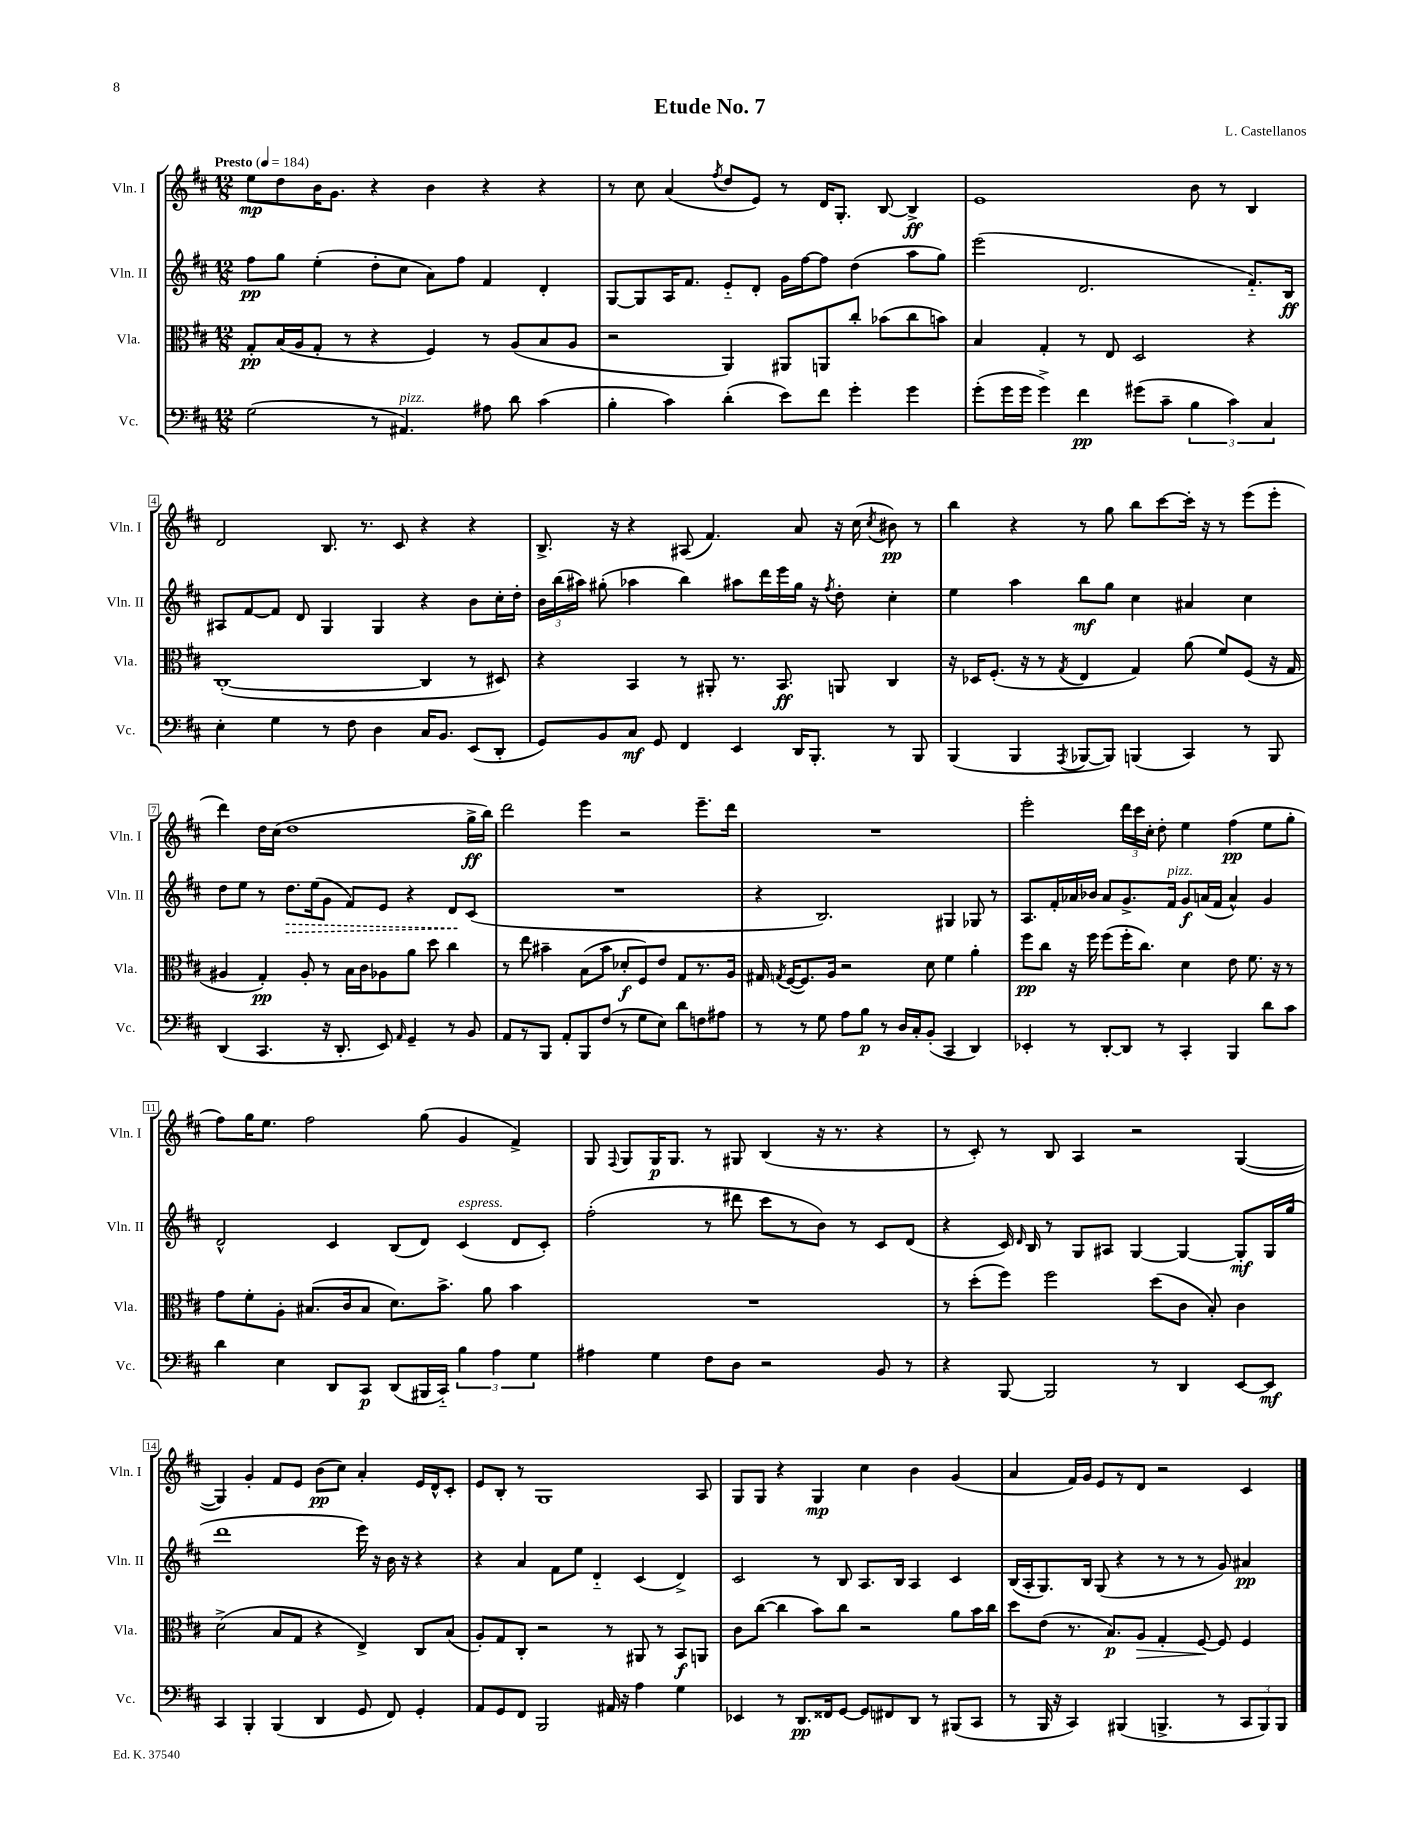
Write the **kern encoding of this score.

**kern	**dynam	**kern	**dynam	**kern	**dynam	**kern	**dynam
*part4	*part4	*part3	*part3	*part2	*part2	*part1	*part1
*staff4	*staff4	*staff3	*staff3	*staff2	*staff2	*staff1	*staff1
*I"Vc.	*	*I"Vla.	*	*I"Vln. II	*	*I"Vln. I	*
*I'Vc.	*	*I'Vla.	*	*I'Vln. II	*	*I'Vln. I	*
*clefF4	*	*clefC3	*	*clefG2	*	*clefG2	*
*k[f#c#]	*	*k[f#c#]	*	*k[f#c#]	*	*k[f#c#]	*
*M12/8	*	*M12/8	*	*M12/8	*	*M12/8	*
*MM184	*	*MM184	*	*MM184	*	*MM184	*
=1	=1	=1	=1	=1	=1	=1	=1
!	!	!	!	!	!	!LO:TX:a:B:t=Presto	!
(2G\	.	8G'/L	pp	8ff#\L	pp	8ee\L	mp
.	.	(16B/L	.	8gg\J	.	8dd\	.
.	.	16A/J	.	.	.	.	.
.	.	8G'/J	.	(4ee'\	.	16b\K	.
.	.	.	.	.	.	8.g\J	.
.	.	8r	.	.	.	.	.
8r	.	4r	.	8dd'\L	.	4r	.
!LO:TX:a:i:t=pizz.	!	!	!	!	!	!	!
4.AA#X/)	.	.	.	8cc#\J	.	.	.
.	.	4F#/)	.	8a\L)	.	4b\	.
.	.	.	.	8ff#\J	.	.	.
8A#X\	.	8r	.	4f#/	.	4r	.
8d\	.	(8A/L	.	.	.	.	.
(4c#\	.	8B/	.	4d'/	.	4r	.
.	.	8A/J	.	.	.	.	.
=2	=2	=2	=2	=2	=2	=2	=2
4B'\	.	2r	.	[8G/L	.	8r	.
.	.	.	.	8G/]	.	8cc#\	.
4c#\)	.	.	.	16A/K	.	(4a/	.
.	.	.	.	8.f#/J	.	.	.
.	.	.	.	.	.	8qff#/	.
(4d'\	.	4AA/)	.	8e/L	.	8dd/L	.
.	.	.	.	8d'/J	.	8e/J)	.
8e\L)	.	8AA#X/L	.	16g\LL	.	8r	.
.	.	.	.	[16ff#\J	.	.	.
8f#\J	.	8AAn/	.	8ff#\J]	.	16d/KL	.
.	.	.	.	.	.	8.G'/J	.
4g'\	.	8cc#'/J	.	(4dd\	.	.	.
.	.	(8b-X\L	.	.	.	[8B/	.
4g\	.	8cc#\	.	8aa\L	.	4B^/]	ff
.	.	8bn\J)	.	8gg\J)	.	.	.
=3	=3	=3	=3	=3	=3	=3	=3
(8g'\L	.	4B/	.	(2eee\	.	1e	.
16g\L	.	.	.	.	.	.	.
16g\JJ	.	.	.	.	.	.	.
4g^\)	.	4G'/	.	.	.	.	.
4f#\	pp	8r	.	2.d/	.	.	.
.	.	8E/	.	.	.	.	.
(8g#X\L	.	2D/	.	.	.	.	.
8c#~\J	.	.	.	.	.	.	.
6B\	.	.	.	.	.	8b\	.
.	.	.	.	.	.	8r	.
6c#\)	.	.	.	.	.	.	.
.	.	4r	.	8.f#/L)	.	4B/	.
6C#/	.	.	.	.	.	.	.
.	.	.	.	16B/Jk	ff	.	.
!!LO:LB:g=z
=4	=4	=4	=4	=4	=4	=4	=4
4E'\	.	([1C#'	.	8A#X/L	.	2d/	.
.	.	.	.	[8f#/	.	.	.
4G\	.	.	.	8f#/J]	.	.	.
.	.	.	.	8d/	.	.	.
8r	.	.	.	4G/	.	8.B/	.
8F#\	.	.	.	.	.	.	.
.	.	.	.	.	.	8.r	.
4D\	.	.	.	4G/	.	.	.
.	.	.	.	.	.	8c#/	.
16C#/KL	.	4C#/]	.	4r	.	4r	.
8.BB/J	.	.	.	.	.	.	.
(8EE/L	.	8r	.	8b\L	.	4r	.
8DD'/J	.	8D#X/)	.	16cc#'\L	.	.	.
.	.	.	.	16dd'\JJ	.	.	.
=5	=5	=5	=5	=5	=5	=5	=5
8GG/L)	.	4r	.	24b\LL	.	8.B^/	.
.	.	.	.	(24bb\	.	.	.
.	.	.	.	24aa#X\JJ)	.	.	.
8BB/	.	.	.	(8gg#X'\	.	.	.
.	.	.	.	.	.	16r	.
8C#/J	mf	4BB/	.	4aa-X\	.	4r	.
8GG/	.	.	.	.	.	.	.
4FF#/	.	8r	.	4bb\)	.	(8A#X/	.
.	.	8AA#X'/	.	.	.	4.f#/)	.
4EE/	.	8.r	.	8aa#X\L	.	.	.
.	.	.	.	16ddd\L	.	.	.
.	.	8.BB/	ff	16eee\	.	.	.
16DD/KL	.	.	.	16gg#\JJ	.	8a/	.
8.BBB'/J	.	.	.	16r	.	.	.
.	.	.	.	8qff#/	.	.	.
.	.	8AAn/	.	8dd'\	.	16r	.
.	.	.	.	.	.	(16cc#\	.
.	.	.	.	.	.	8qcc#/	.
8r	.	4C#/	.	4cc#'\	.	8b#X\)	pp
8BBB/	.	.	.	.	.	8r	.
=6	=6	=6	=6	=6	=6	=6	=6
(4BBB/	.	16r	.	4ee\	.	4bb\	.
.	.	16D-X/KL	.	.	.	.	.
.	.	(8.F#'/J	.	.	.	.	.
4BBB/	.	.	.	4aa\	.	4r	.
.	.	16r	.	.	.	.	.
.	.	8r	.	.	.	.	.
8qAAA/	.	8qG/	.	.	.	.	.
[8BBB-X/L	.	4E/	.	8bb\L	mf	8r	.
8BBB-/J])	.	.	.	8gg\J	.	8gg\	.
(4BBBn/	.	4G/)	.	4cc#\	.	8bb\L	.
.	.	.	.	.	.	[8ccc#\	.
4CC#/)	.	(8a\	.	4a#X/	.	16ccc#'\Jk]	.
.	.	.	.	.	.	16r	.
.	.	8f#/L)	.	.	.	8r	.
8r	.	(8F#/J	.	4cc#\	.	(8eee\L	.
8BBB/	.	16r	.	.	.	8eee'\J	.
.	.	16G/	.	.	.	.	.
!!LO:LB:g=z
=7	=7	=7	=7	=7	=7	=7	=7
(4DD/	.	4A#X/	.	8dd\L	.	4ddd\)	.
.	.	.	.	8ee\J	.	.	.
4.CC#/	.	4G'/)	pp	8r	.	16dd\LL	.
.	.	.	.	.	.	(16cc#\JJ	.
!	!	!	!	!	!LO:HP:b	!	!
.	.	.	.	8.dd\L	>	1dd	.
.	.	8A#'/	.	.	.	.	.
.	.	.	.	(16ee\k	.	.	.
16r	.	8r	.	8g\J	.	.	.
8.DD'/	.	.	.	.	.	.	.
.	.	16B\LL	.	8f#/L)	.	.	.
.	.	16c#\J	.	.	.	.	.
8EE/)	.	8A-X\	.	8e/J	.	.	.
16qqAA/	.	.	.	.	.	.	.
4GG~/	.	8a\J	.	4r	.	.	.
.	.	8dd\	.	.	.	.	.
8r	.	4cc#\	.	8d/L	.	.	.
8BB/	.	.	.	(8c#/J	]	16gg^\LL	ff
.	.	.	.	.	.	16bb\JJ)	.
=8	=8	=8	=8	=8	=8	=8	=8
8AA/L	.	8r	.	1.r	.	2ddd\	.
8r	.	8ee\	.	.	.	.	.
8BBB/J	.	4b#X~\	.	.	.	.	.
8AA'/L	.	.	.	.	.	.	.
8BBB/	.	(8B\L	.	.	.	4eee\	.
(8F#/J	.	8b#\J	.	.	.	.	.
8r	.	8d-X'/L	f	.	.	2r	.
8G\L	.	8F#/)	.	.	.	.	.
8E\J)	.	8e/J	.	.	.	.	.
8d\L	.	8G/L	.	.	.	.	.
8Fn\	.	8.r	.	.	.	8.eee~\L	.
8A#X\J	.	.	.	.	.	.	.
.	.	16A/Jk	.	.	.	16ddd\Jk	.
=9	=9	=9	=9	=9	=9	=9	=9
8r	.	16G#X/	.	4r	.	1.r	.
.	.	8qGn/	.	.	.	.	.
.	.	([16F#/KL	.	.	.	.	.
8r	.	8.F#/])	.	.	.	.	.
8G\	.	.	.	2.B/)	.	.	.
.	.	16A/Jk	.	.	.	.	.
8A\L	.	2r	.	.	.	.	.
8B\J	p	.	.	.	.	.	.
8r	.	.	.	.	.	.	.
16D/LL	.	.	.	.	.	.	.
16C#'/J	.	.	.	.	.	.	.
(8BB'/J	.	8d\	.	.	.	.	.
4CC#/	.	4f#\	.	4G#X/	.	.	.
4DD/)	.	4a'\	.	8G-X/	.	.	.
.	.	.	.	8r	.	.	.
=10	=10	=10	=10	=10	=10	=10	=10
4EE-X'/	.	8ff#\L	pp	8.A/L	.	2eee'\	.
.	.	8cc#\J	.	.	.	.	.
.	.	.	.	16f#'/L	.	.	.
8r	.	16r	.	16a-X/	.	.	.
.	.	16ff#\	.	16b-X/JJ	.	.	.
[8DD'/L	.	(8ff#\L	.	8a-/L	.	.	.
8DD/J]	.	16ff#'\K	.	8.g^/	.	24ddd\LL	.
.	.	.	.	.	.	24ccc#\	.
.	.	8.cc#\J)	.	.	.	.	.
.	.	.	.	.	.	24cc#'\JJ	.
8r	.	.	.	.	.	8dd'\	.
!	!	!	!	!LO:TX:a:i:t=pizz.	!	!	!
.	.	.	.	16f#/Jk	.	.	.
4CC#'/	.	4d\	.	8g/L	f	4ee\	.
.	.	.	.	(16an/L	.	.	.
.	.	.	.	16f#/JJ	.	.	.
4BBB/	.	8e\	.	4a^^/)	.	(4ff#\	pp
.	.	8.f#\	.	.	.	.	.
8d\L	.	.	.	4g/	.	8ee\L	.
.	.	16r	.	.	.	.	.
8c#\J	.	8r	.	.	.	8gg'\J	.
!!LO:LB:g=z
=11	=11	=11	=11	=11	=11	=11	=11
4d\	.	8g\L	.	2d^^/	.	8ff#\L)	.
.	.	8f#'\	.	.	.	16gg\K	.
.	.	.	.	.	.	8.ee\J	.
4E\	.	8A'\J	.	.	.	.	.
.	.	(8.B#X/L	.	.	.	2ff#\	.
8DD/L	.	.	.	4c#/	.	.	.
.	.	16c#/k	.	.	.	.	.
8CC#/J	p	8B#/J	.	.	.	.	.
(8DD/L	.	8.d\L)	.	(8B/L	.	.	.
16BBB#X/L	.	.	.	8d/J)	.	(8gg\	.
16CC#/JJ)	.	8.b^\J	.	.	.	.	.
!	!	!	!	!LO:TX:a:i:t=espress.	!	!	!
6B\	.	.	.	(4c#/	.	4g/	.
.	.	8a\	.	.	.	.	.
6A\	.	.	.	.	.	.	.
.	.	4b\	.	8d/L	.	4f#^/)	.
6G\	.	.	.	.	.	.	.
.	.	.	.	8c#'/J)	.	.	.
=12	=12	=12	=12	=12	=12	=12	=12
4A#X\	.	1.r	.	(2ff#'\	.	8G/	.
.	.	.	.	.	.	8qqF#/	.
.	.	.	.	.	.	8G/L	.
4G\	.	.	.	.	.	16G/K	p
.	.	.	.	.	.	8.G/J	.
8F#\L	.	.	.	8r	.	8r	.
8D\J	.	.	.	8ddd#X\	.	8G#X/	.
2r	.	.	.	8ccc#\L	.	(4B/	.
.	.	.	.	8r	.	.	.
.	.	.	.	8b\J)	.	16r	.
.	.	.	.	.	.	8.r	.
.	.	.	.	8r	.	.	.
8BB/	.	.	.	8c#/L	.	4r	.
8r	.	.	.	(8d/J	.	.	.
=13	=13	=13	=13	=13	=13	=13	=13
4r	.	8r	.	4r	.	8r	.
.	.	(8dd'\L	.	.	.	8c#'/)	.
[8BBB/	.	8ff#\J)	.	16c#/)	.	8r	.
.	.	.	.	16qqd/	.	.	.
.	.	.	.	16B/	.	.	.
2BBB/]	.	2ff#\	.	8r	.	8B/	.
.	.	.	.	8G/L	.	4A/	.
.	.	.	.	8A#X/J	.	.	.
.	.	.	.	[4G/	.	2r	.
8r	.	(8dd\L	.	.	.	.	.
4DD/	.	8c#\J	.	4G/_	.	.	.
.	.	8B'/)	.	.	.	.	.
[8EE/L	.	4c#\	.	8G'/L]	mf	([4G/	.
8EE/J]	mf	.	.	16G/L	.	.	.
.	.	.	.	(16gg/JJ	.	.	.
!!LO:LB:g=z
=14	=14	=14	=14	=14	=14	=14	=14
4CC#/	.	(2d^\	.	1ddd	.	4G/])	.
4BBB'/	.	.	.	.	.	4g'/	.
(4BBB/	.	8B/L	.	.	.	8f#/L	.
.	.	8G/J	.	.	.	8e/J	.
4DD/	.	4r	.	.	.	(8b\L	pp
.	.	.	.	.	.	8cc#\J)	.
8GG/	.	4E^/)	.	16eee\)	.	4a'/	.
.	.	.	.	16r	.	.	.
8FF#/)	.	.	.	16b\	.	.	.
.	.	.	.	16r	.	.	.
4GG'/	.	8C#/L	.	4r	.	16e/LL	.
.	.	.	.	.	.	16d^^/J	.
.	.	(8B/J	.	.	.	8c#'/J	.
=15	=15	=15	=15	=15	=15	=15	=15
8AA/L	.	8A'/L)	.	4r	.	8e/L	.
8GG/	.	8G/	.	.	.	8B'/J	.
8FF#/J	.	8C#'/J	.	4a/	.	8r	.
2BBB/	.	2r	.	.	.	1G	.
.	.	.	.	8f#\L	.	.	.
.	.	.	.	8ee\J	.	.	.
.	.	.	.	4d/	.	.	.
16AA#X/	.	8r	.	.	.	.	.
16r	.	.	.	.	.	.	.
4A\	.	8AA#X/	.	(4c#/	.	.	.
.	.	8r	.	.	.	.	.
4G\	.	8BB/L	f	4d^/)	.	.	.
.	.	8AAn/J	.	.	.	8A/	.
=16	=16	=16	=16	=16	=16	=16	=16
4EE-X/	.	8c#\L	.	2c#/	.	8G/L	.
.	.	([8cc#\J	.	.	.	8G/J	.
8r	.	4cc#\]	.	.	.	4r	.
8.DD/L	pp	.	.	.	.	.	.
.	.	8b\L)	.	8r	.	4G/	mp
16FF##X/k	.	.	.	.	.	.	.
[8GG/J	.	8cc#\J	.	8B/	.	.	.
8GG/L]	.	2r	.	8.A/L	.	4cc#\	.
8FF#X/	.	.	.	.	.	.	.
.	.	.	.	16B/Jk	.	.	.
8DD/J	.	.	.	4A/	.	4b\	.
8r	.	.	.	.	.	.	.
(8BBB#X/L	.	8a\L	.	4c#/	.	(4g/	.
8CC#/J	.	16b\L	.	.	.	.	.
.	.	16cc#\JJ	.	.	.	.	.
=17	=17	=17	=17	=17	=17	=17	=17
8r	.	8dd\L	.	(16B/LL	.	4a/	.
.	.	.	.	16A'/J	.	.	.
16BBB/	.	(8e\J	.	8.G/)	.	.	.
16r	.	.	.	.	.	.	.
4CC#/)	.	8.r	.	.	.	16f#/LL)	.
.	.	.	.	16B/Jk	.	16g/JJ	.
.	.	.	.	(8G/	.	8e/L	.
.	.	8.B/L)	p	.	.	.	.
(4BBB#X/	.	.	.	4r	.	8r	.
!	!	!	!LO:HP:b	!	!	!	!
.	.	8A/J	>	.	.	8d/J	.
4.BBBn^/	.	4G'/	.	8r	.	2r	.
.	.	.	.	8r	.	.	.
.	.	[8F#/	.	8r	.	.	.
8r	.	8F#/]	]	8g/)	.	.	.
12CC#/L	.	4F#/	.	4a#X/	pp	4c#/	.
12BBB/)	.	.	.	.	.	.	.
12BBB/J	.	.	.	.	.	.	.
==	==	==	==	==	==	==	==
*-	*-	*-	*-	*-	*-	*-	*-
